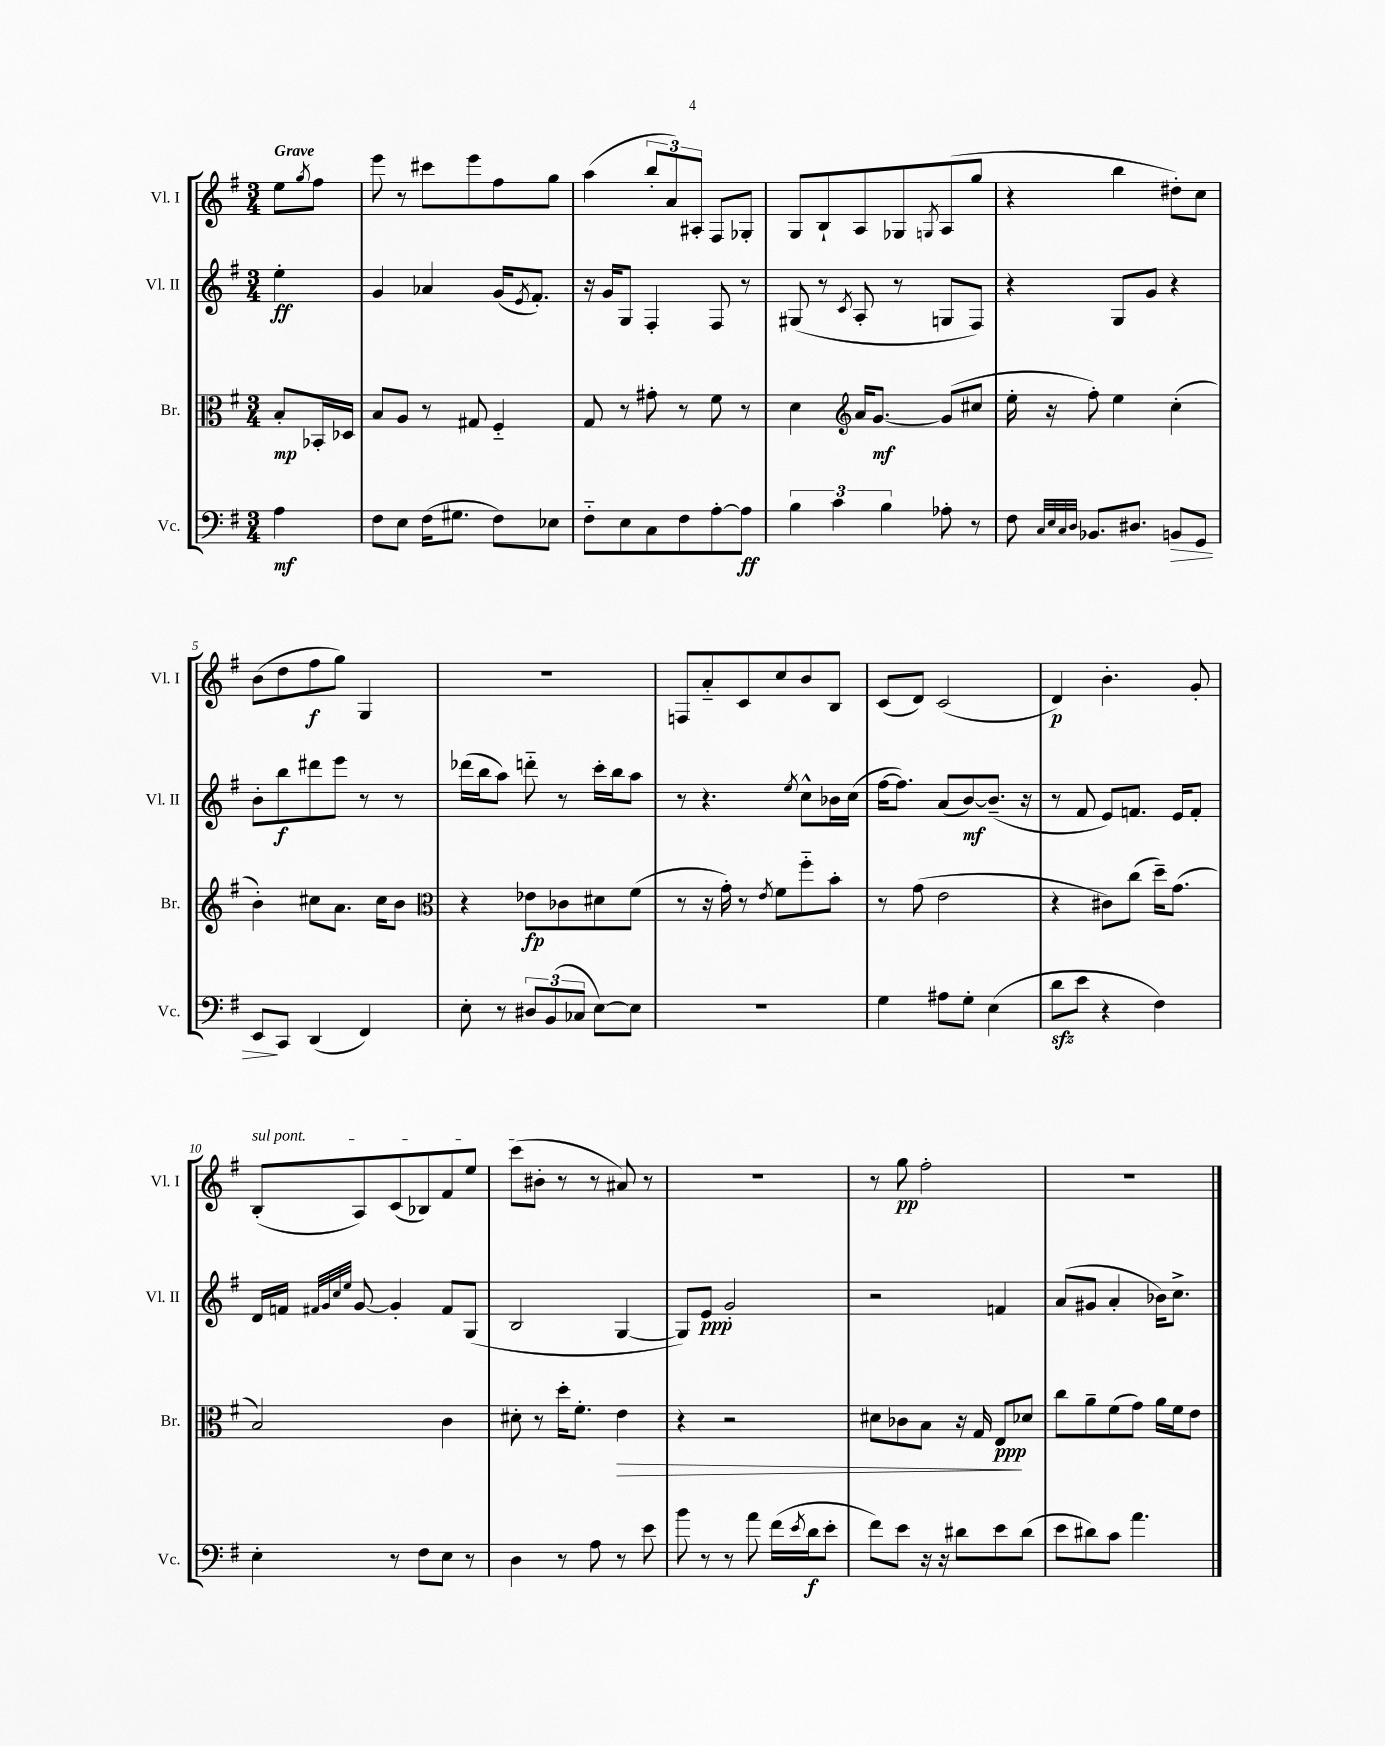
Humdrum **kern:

**kern	**kern	**kern	**kern
*staff4	*staff3	*staff2	*staff1
*clefF4	*clefC3	*clefG2	*clefG2
*k[f#]	*k[f#]	*k[f#]	*k[f#]
*M3/4	*M3/4	*M3/4	*M3/4
4A\	8B'/L	4ee'\	8ee\L
.	.	.	8qgg/
.	16BB-'/L	.	8ff#\J
.	16D-/JJ	.	.
=	=	=	=
8F#\L	8B/L	4g/	8eee\
8E\J	8A/J	.	8r
(16F#\LK	8r	4a-/	8ccc#\L
8.G#\J	.	.	.
.	8G#/	.	8eee\
8F#\L)	4F#'~/	(16g/LK	8ff#\
.	.	8qe/	.
.	.	8.f#'/J)	.
8E-\J	.	.	8gg\J
=	=	=	=
8F#'~\L	8G/	16r	(4aa\
.	.	16g/LK	.
8E\	8r	8G/J	.
8C\	8g#'\	4F#'/	12bb'/L
.	.	.	12a/)
8F#\	8r	.	.
.	.	.	12A#'/J
[8A'\	8f#\	8F#/	8F#/L
8A\]J	8r	8r	8G-'/J
=	=	=	=
6B\	4d\	(8G#/	8G/L
.	.	8r	8B`/
6c\	.	.	.
*	*clefG2	*	*
.	.	8qc/	.
.	16a/LK	8A'/	8A/
.	[8.g/J	.	.
6B\	.	.	.
.	.	8r	8G-/
.	.	.	8qG/
8A-'\	(8g/]L	8G/L	(8A/
8r	8cc#/J	8F#/J)	8gg/J
=	=	=	=
8F#\	16ee'\	4r	4r
.	16r	.	.
32qqC/LLL	.	.	.
32qqE/	.	.	.
32qqC/	.	.	.
32qqD/JJJ	.	.	.
8.BB-/L	8ff#'\)	.	.
.	4ee\	8G/L	4bb\
8.D#/J	.	.	.
.	.	8g/J	.
8BB/L	(4cc'\	4r	8dd#'\L)
8GG/J	.	.	8cc\J
=	=	=	=
8EE/L	4b'\)	8b'\L	(8b\L
8CC/J	.	8bb\	8dd\
(4DD/	8cc#\L	8ddd#\	8ff#\
.	8.a\J	8eee\J	8gg\J)
4FF#/)	.	8r	4G/
.	16cc#\LK	.	.
.	8b\J	8r	.
=	=	=	=
*	*clefC3	*	*
8E'\	4r	(16ddd-\LL	2.r
.	.	16bb\J	.
8r	.	8aa\J)	.
12D#/L	8e-\L	8ddd'~\	.
(12BB/	.	.	.
.	8c-\	8r	.
12C-/J	.	.	.
[8E\L)	8d#\	16ccc'\LL	.
.	.	16bb\J	.
8E\]J	(8f#\J	8aa\J	.
=	=	=	=
2.r	8r	8r	8F/L
.	16r	4.r	8a'~/
.	16g'\)	.	.
.	8r	.	8c/
.	8qe/	.	.
.	8f#\L	.	8cc/
.	.	8qee/	.
.	8ff#'~\	8cc^^\L	8b/
.	8b'\J	16b-\L	8B/J
.	.	(16cc\JJ	.
=	=	=	=
4G\	8r	[16ff#\LK	(8c/L
.	.	8.ff#\]J)	.
.	(8g\	.	8d/J)
8A#\L	2e\	(8a/L	(2c/
8G'\J	.	[8b/)	.
(4E\	.	(8.b~/]J	.
.	.	16r	.
=	=	=	=
8d\L	4r	8r	4d/)
8e\J	.	8f#/	.
4r	8c#\L)	8e/L)	4.b'\
.	(8cc\J	8.f/J	.
4F#\)	16dd~\LK)	.	.
.	(8.g\J	16e/LK	.
.	.	8f'/J	8g'/
=	=	=	=
4E'\	2B/)	16d/LL	(8B'/L
.	.	16f/JJ	.
.	.	32qqf#/LLL	.
.	.	32qqg/	.
.	.	32qqcc/	.
.	.	32qqee/JJJ	.
.	.	[8g/	8A/)
8r	.	4g'/]	(8c/
8F#\L	.	.	8B-/)
8E\J	4c\	8f#/L	8f#/
8r	.	(8G/J	8ee/J
=	=	=	=
4D\	8d#'\	2B/	(8ccc\L
.	8r	.	8b#'\J
8r	16dd'\LK	.	8r
.	8.f#'\J	.	.
8A\	.	.	8r
8r	4e\	[4G/	8a#/)
8e\	.	.	8r
=	=	=	=
8b\	4r	8G/]L)	2.r
8r	.	8e/J	.
8r	2r	2g'/	.
8a\	.	.	.
(16f#\LL	.	.	.
8qe/	.	.	.
16d\J	.	.	.
8e'\J	.	.	.
=	=	=	=
8f#\L)	8d#\L	2r	8r
8e\J	8c-\	.	8gg\
16r	8B\J	.	2ff#'\
16r	.	.	.
8d#\L	16r	.	.
.	16G/	.	.
8e\	8E/L	4f/	.
(8d#\J	8d-/J	.	.
=	=	=	=
8e\L	8cc\L	(8a/L	2.r
8d#\)	8a~\	8g#/J	.
8c\J	(8f#\	4a'/	.
4.a\	8g\J)	.	.
.	16a\LL	16b-\LK)	.
.	16f#\J	8.cc^\J	.
.	8e\J	.	.
==	==	==	==
*-	*-	*-	*-
